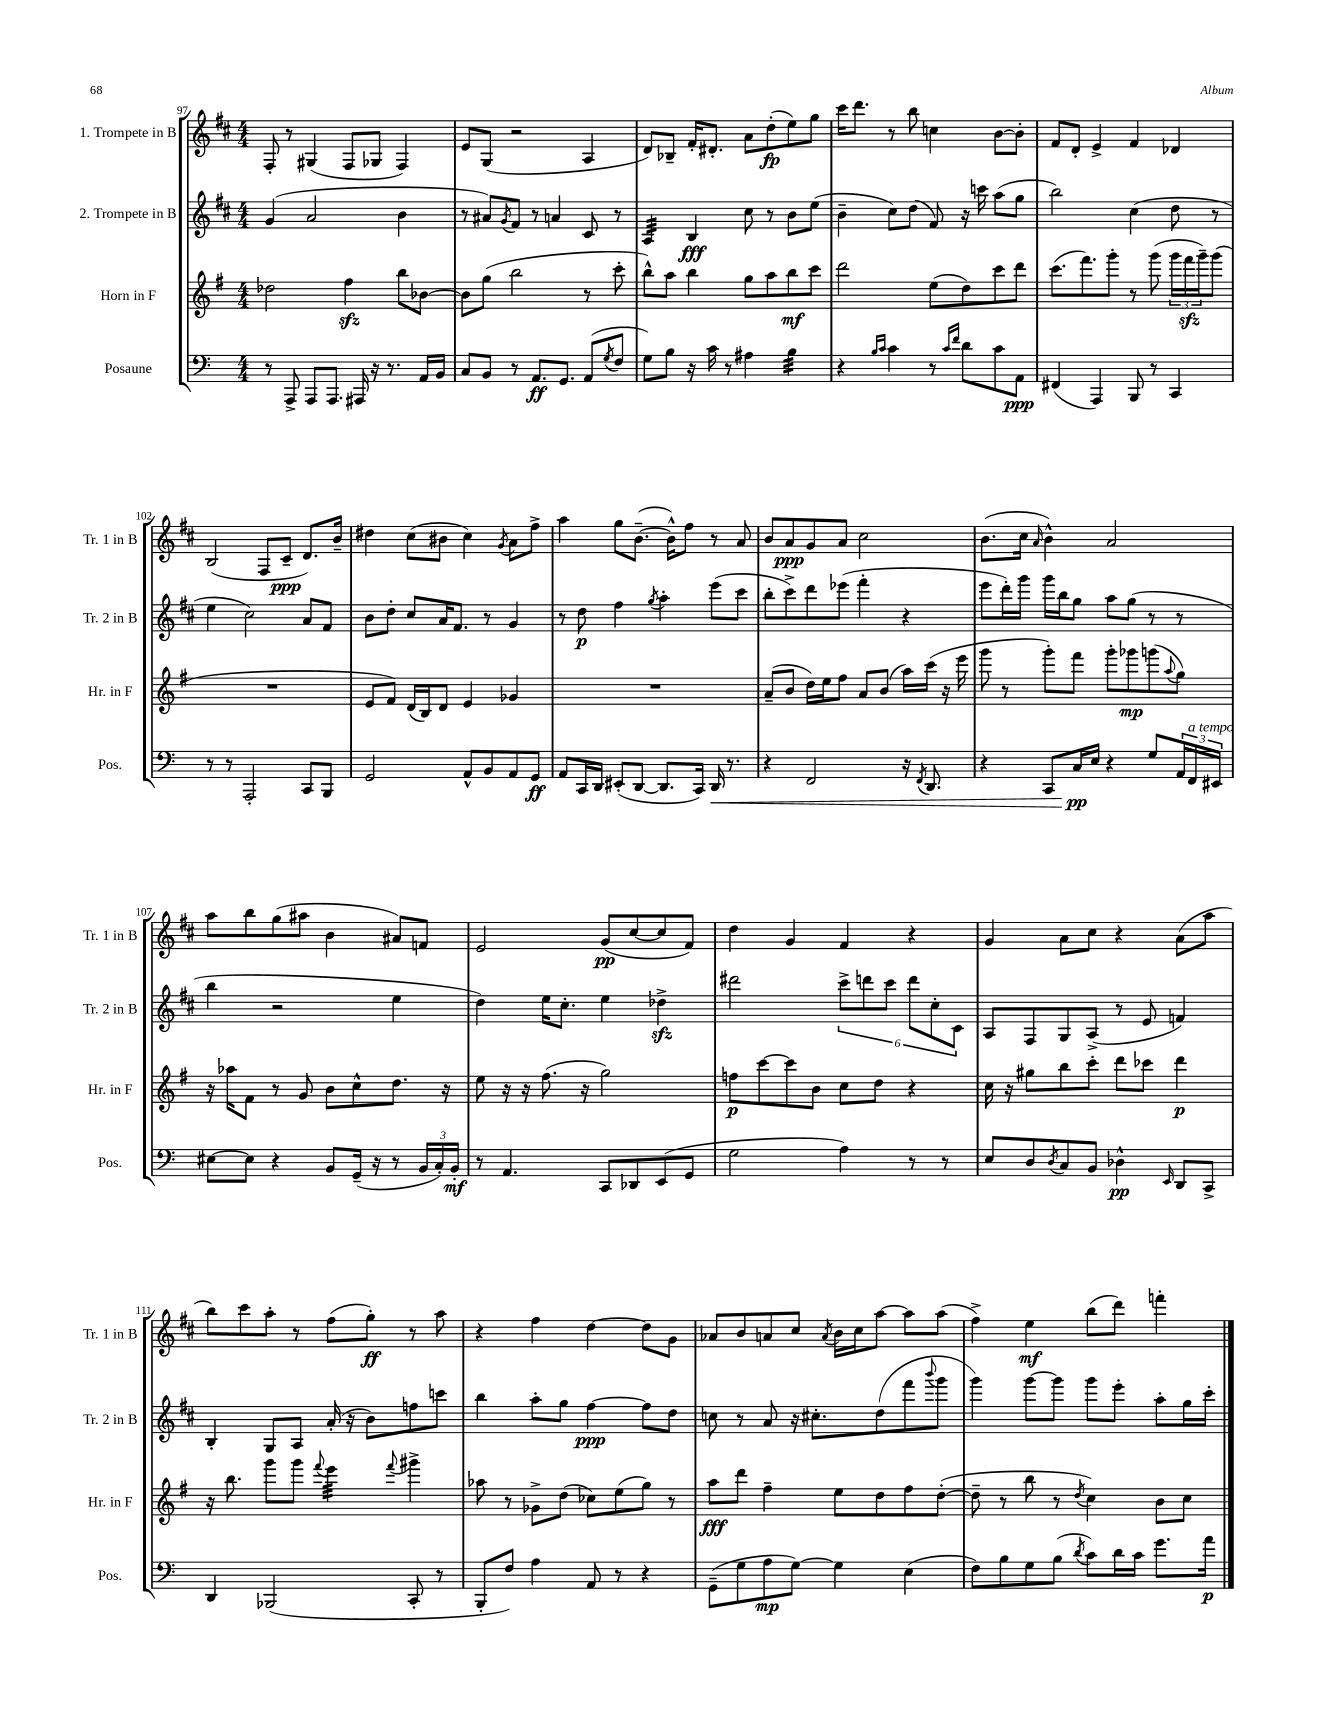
<<
\new StaffGroup <<
\new Staff = "s0" \with { instrumentName = "1. Trompete in B" shortInstrumentName = "Tr. 1 in B" } {
    \clef treble \key d \major \numericTimeSignature \time 4/4
    fis8-. r8 gis4( fis8 ges8 fis4) |
    e'8 g8( r2 a4 |
    d'8) bes8-- fis'16-. dis'8.-. a'8 d''8-.\fp( e''8) g''8 |
    cis'''16 d'''8. r8 b''8 c''4 b'8~ b'8-. |
    fis'8 d'8-. e'4-> fis'4 des'4 |
    b2( fis8 cis'8--\ppp d'8.) b'16-- |
    dis''4 cis''8( bis'8 cis''4) \acciaccatura { g'8 } a'8 fis''8-> |
    a''4 g''8 b'8.~--( b'16-^) fis''8 r8 a'8 |
    b'8 a'8\ppp g'8 a'8 cis''2 |
    b'8.( cis''16 \grace { a'16 } b'4-^) a'2 |
    a''8 b''8 g''8( ais''8 b'4 ais'8) f'8 |
    e'2 g'8\pp( cis''8~ cis''8 fis'8) |
    d''4 g'4 fis'4 r4 |
    g'4 a'8 cis''8 r4 a'8( a''8 |
    b''8) cis'''8 a''8-. r8 fis''8( g''8-.\ff) r8 a''8 |
    r4 fis''4 d''4~ d''8 g'8 |
    aes'8 b'8 a'8 cis''8 \acciaccatura { a'8 } b'16 cis''16 a''8~ a''8 a''8( |
    fis''4->) e''4\mf b''8( d'''8) f'''4-. \bar "|." |
}
\new Staff = "s1" \with { instrumentName = "2. Trompete in B" shortInstrumentName = "Tr. 2 in B" } {
    \clef treble \key d \major \numericTimeSignature \time 4/4
    g'4( a'2 b'4 |
    r8 ais'8) \acciaccatura { g'8 } fis'8 r8 a'4 cis'8 r8 |
    a4:32 b4\fff cis''8 r8 b'8 e''8( |
    b'4-- cis''8) d''8( fis'8) r16 c'''16 a''8( g''8 |
    b''2) cis''4( d''8 r8 |
    e''4 cis''2) a'8 fis'8 |
    b'8 d''8-. cis''8 a'16 fis'8. r8 g'4 |
    r8 d''8\p fis''4 \acciaccatura { g''8 } a''4-. e'''8( cis'''8 |
    b''8-. cis'''8->) d'''8 ees'''8( fis'''4-. r4 |
    e'''8 d'''16-.) g'''16 g'''16 b''16 g''8 a''8 g''8( r8 r8 |
    b''4 r2 e''4 |
    d''4) e''16 cis''8.-. e''4 des''4->\sfz |
    dis'''2 \tuplet 6/4 { cis'''8-> d'''8 cis'''8 d'''8 cis''8-. cis'8 } |
    a8 fis8 g8 a8->( r8 e'8 f'4) |
    b4-. g8 a8 a'16-.( r16 b'8) f''8 c'''8 |
    b''4 a''8-. g''8 fis''4~\ppp fis''8 d''8 |
    c''8 r8 a'8 r16 cis''8.-. d''8( fis'''8 \appoggiatura { b'''8 } g'''8 |
    g'''4) g'''8~ g'''8 g'''8 e'''8-. a''8-. g''16 cis'''16-. \bar "|." |
}
\new Staff = "s2" \with { instrumentName = "Horn in F" shortInstrumentName = "Hr. in F" } {
    \clef treble \key g \major \numericTimeSignature \time 4/4
    des''2 fis''4\sfz b''8 bes'8~ |
    bes'8 g''8( b''2 r8 c'''8-. |
    b''8-^) a''8 b''4 g''8 a''8 b''8\mf c'''8 |
    d'''2 e''8( d''8) c'''8 d'''8 |
    c'''8.( fis'''8.) g'''8-. r8 g'''8( \tuplet 3/2 { g'''16 fis'''16\sfz g'''16--) } g'''8( |
    R1 |
    e'8 fis'8) d'16( b16) d'8 e'4 ges'4 |
    R1 |
    a'8--( b'8 d''16) e''16 fis''8 a'8 b'8( a''16) c'''16( r16 e'''16 |
    g'''8 r8 g'''8-.) fis'''8 g'''8-. ges'''8\mp g'''8( \appoggiatura { a''8 } g''8) |
    r16 aes''16 fis'8 r8 g'8 b'8 c''8-^ d''8. r16 |
    e''8 r16 r16 fis''8.( r16 g''2) |
    f''8\p c'''8~ c'''8 b'8 c''8 d''8 r4 |
    c''16 r16 gis''8 b''8 c'''8-. d'''8 ces'''8 d'''4\p |
    r16 b''8. g'''8 g'''8 \appoggiatura { fis'''8 } e'''4:32 \appoggiatura { fis'''8 } gis'''4-> |
    aes''8 r8 ges'8-> d''8( ces''8) e''8( g''8) r8 |
    a''8\fff d'''8 fis''4-- e''8 d''8 fis''8 d''8~-.( |
    d''8-- r8 b''8 r8 \acciaccatura { d''8 } c''4) b'8 c''8 \bar "|." |
}
\new Staff = "s3" \with { instrumentName = "Posaune" shortInstrumentName = "Pos." } {
    \clef bass \key c \major \numericTimeSignature \time 4/4
    r8 a,,8-> a,,8 a,,8. ais,,16 r16 r8. a,16 b,16 |
    c8 b,8 r8 a,8.\ff g,8. a,8( \acciaccatura { g8 } f8 |
    g8) b8 r16 c'16 r8 ais4 b4:32 |
    r4 \grace { b16 c'16 } c'4 r8 \grace { c'16 f'16 } d'8 c'8 a,8\ppp |
    fis,4( a,,4) b,,8 r8 c,4 |
    r8 r8 a,,2-. c,8 b,,8 |
    g,2 a,8-^ b,8 a,8 g,8\ff |
    a,8 c,16 d,16 eis,8-.( d,8~ d,8. c,16) d,16\< r8. |
    r4 f,2 r16 \acciaccatura { f,8 } d,8. |
    r4 c,8 c16\pp\! e16 r4 g8 \tuplet 3/2 { a,16 f,16^\markup { \italic "a tempo" } eis,16 } |
    eis8~ eis8 r4 b,8 g,16--( r16 r8 \tuplet 3/2 { b,16 c16-.) b,16-.\mf } |
    r8 a,4. c,8 des,8 e,8( g,8 |
    g2 a4) r8 r8 |
    e8 d8 \acciaccatura { d8 } c8 b,8 des4-^\pp \grace { e,16 } d,8 c,8-> |
    d,4 bes,,2( c,8-. r8 |
    b,,8-. f8) a4 a,8 r8 r4 |
    g,8--( g8 a8\mp g8~) g4 e4( |
    f8) b8 g8 b8( \acciaccatura { d'8 } c'8) d'16 c'16 g'8. a'16\p \bar "|." |
}
>>
>>
\layout { \context { \Score currentBarNumber = #97 } }
